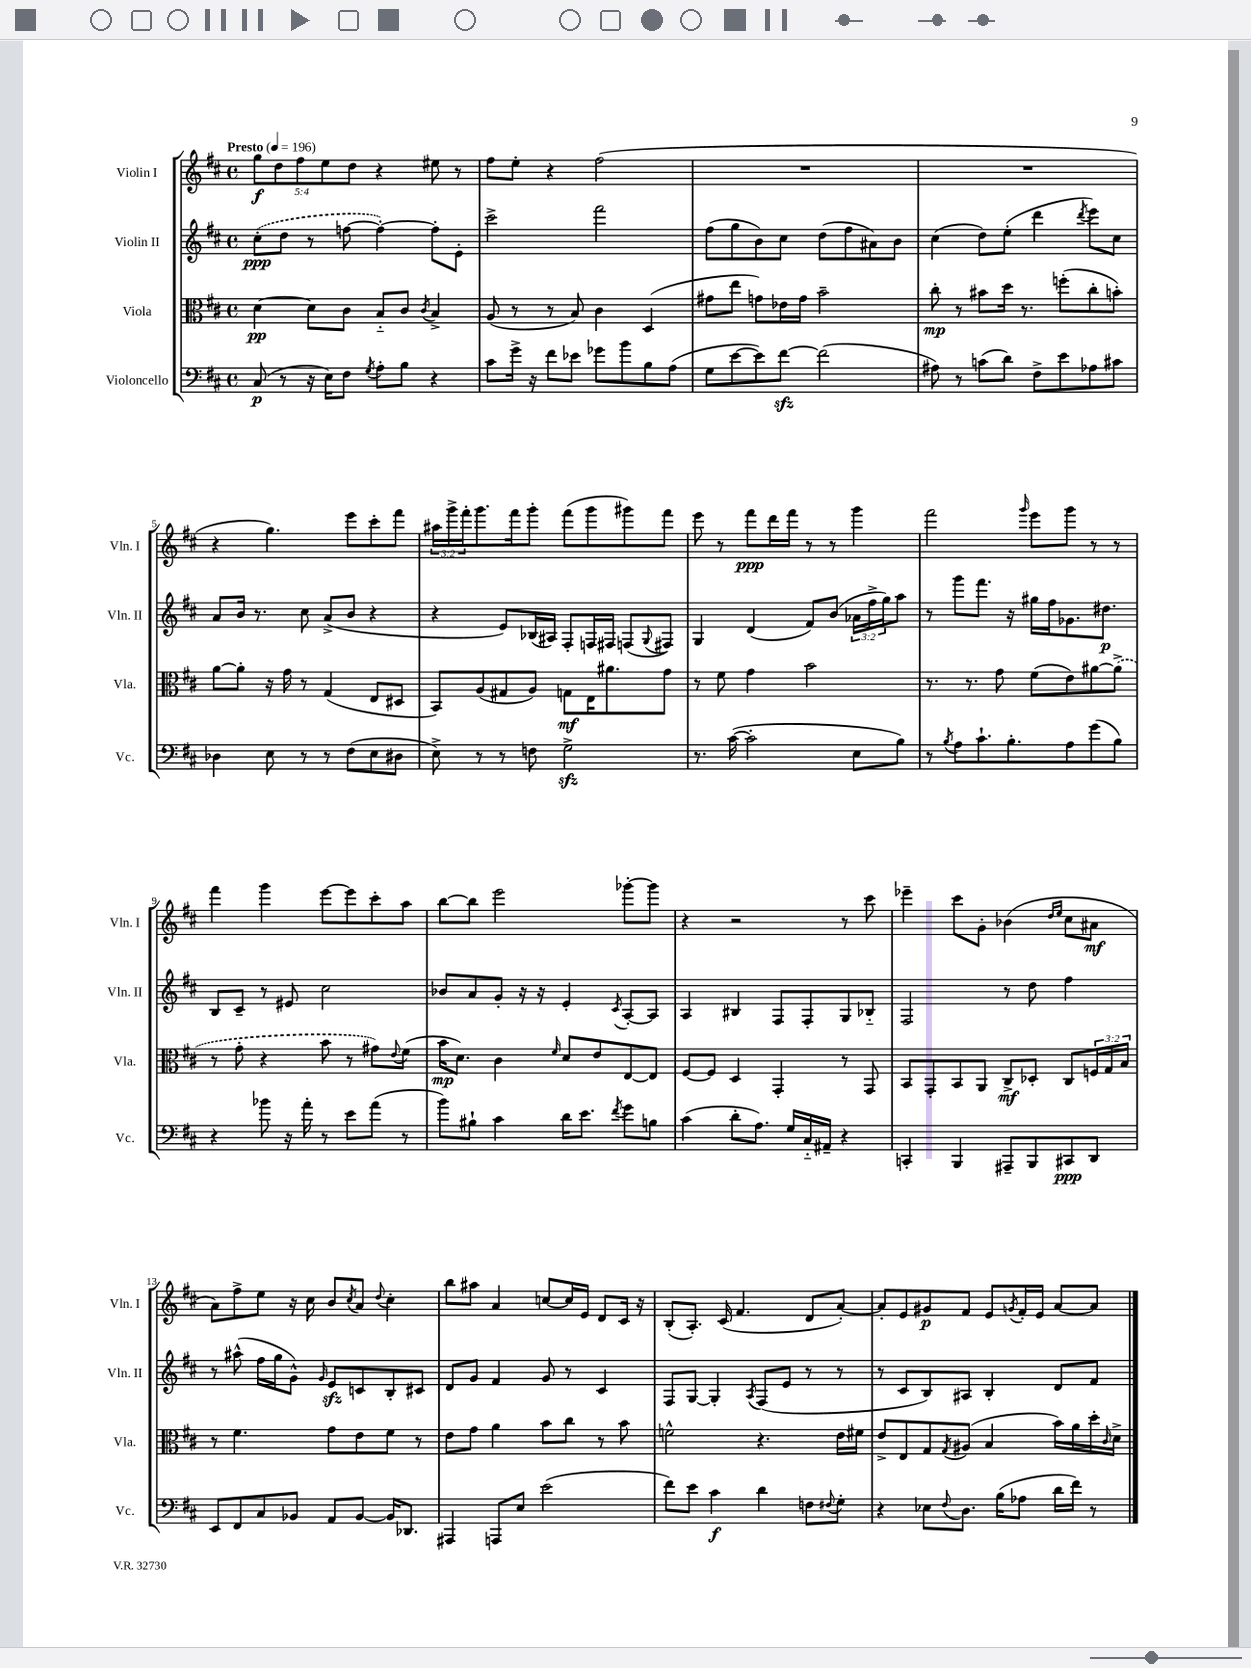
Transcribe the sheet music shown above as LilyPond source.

<<
\new StaffGroup <<
\new Staff = "s0" \with { instrumentName = "Violin I" shortInstrumentName = "Vln. I" } {
    \clef treble \key d \major \defaultTimeSignature \time 4/4 \override Staff.TupletNumber.text = #tuplet-number::calc-fraction-text \tempo "Presto" 4 = 196
    \tuplet 5/4 { g''8\f d''8 fis''8 e''8 d''8 } r4 eis''8 r8 |
    fis''8 e''8-. r4 fis''2( |
    R1 |
    R1 |
    r4 g''4.) e'''8 cis'''8-. fis'''8 |
    \tuplet 3/2 { ais''16 g'''16-> fis'''16-. } g'''8. fis'''16 g'''8-. fis'''8( g'''8 gis'''8) fis'''8 |
    e'''8 r8 fis'''8\ppp d'''16 fis'''16 r8 r8 g'''4 |
    fis'''2 \grace { g'''16 } e'''8 g'''8 r8 r8 |
    fis'''4 g'''4 e'''8~ e'''8 cis'''8-. a''8 |
    b''8~ b''8 e'''2 ges'''8~-. ges'''8 |
    r4 r2 r8 cis'''8 |
    ees'''4-- cis'''8 g'8-. bes'4( \grace { d''16 e''16 } cis''8 ais'8\mf |
    a'8) fis''8-> e''8 r16 cis''16 b'8 \acciaccatura { cis''8 } a'8 \appoggiatura { d''8 } cis''4-. |
    b''8 ais''8 a'4 c''8~ c''16 e'16 d'8 cis'16 r16 |
    b8-.( a8.-.) cis'16( fis'4. d'8 a'8~-.) |
    a'8-. e'8 gis'8\p fis'8 e'8 \acciaccatura { g'8 } fis'16-. e'16 a'8~ a'8 \bar "|." |
}
\new Staff = "s1" \with { instrumentName = "Violin II" shortInstrumentName = "Vln. II" } {
    \clef treble \key d \major \defaultTimeSignature \time 4/4 \override Staff.TupletNumber.text = #tuplet-number::calc-fraction-text
    \once \slurDashed cis''8-.\ppp( d''8 r8 f''8~ f''4~-.) f''8-. e'8-. |
    cis'''2-> fis'''2 |
    fis''8( g''8 b'8) cis''8 d''8( fis''8 ais'8) b'8 |
    cis''4( d''8) e''8-.( d'''4 \acciaccatura { d'''8 } e'''8) cis''8 |
    a'8 b'16 r8. cis''8 a'8->( b'8 r4 |
    r4 e'8) bes16( ais16) fis8-. f16 fis16 f8( \appoggiatura { g8 } fis8) |
    g4 d'4( fis'8) b'8( \tuplet 3/2 { aes'16 fis''16-> g''16) } a''8 |
    r8 g'''8 fis'''8. r16 gis''16 fis''16 ges'8. dis''8.\p |
    b8 cis'8-- r8 eis'8 cis''2 |
    bes'8 a'8 g'8-. r16 r16 e'4-. \acciaccatura { cis'8 } a8~-. a8 |
    a4 bis4 fis8 fis8-. g8 bes8-_ |
    fis2 r8 d''8 fis''4 |
    r8 ais''8-^( fis''16 g''16 g'8-^) \grace { g'16 } e'8\sfz c'8 b8-. cis'8 |
    d'8 g'8 fis'4 g'8 r8 cis'4 |
    fis8 g8~ g4-. \acciaccatura { a8 } fis8( e'8 r8 r8 |
    r8 cis'8 b8) ais8 b4-. d'8 fis'8 \bar "|." |
}
\new Staff = "s2" \with { instrumentName = "Viola" shortInstrumentName = "Vla." } {
    \clef alto \key d \major \defaultTimeSignature \time 4/4 \override Staff.TupletNumber.text = #tuplet-number::calc-fraction-text
    d'4~\pp d'8 cis'8 b8-_ cis'8 \acciaccatura { cis'8 } b4-> |
    a8( r8 r8 b8) cis'4 d4( |
    gis'8 e''8 g'8) ees'16 g'16 b'2-- |
    cis''8-.\mp r8 bis'8 d''16 r8. f''8-.( cis''8-. b'8-.) |
    a'8~ a'8-. r16 g'16 r8 g4( e8 dis8 |
    b,8) a8( gis8 a8) g8\mf e16 ais'8. g'8 |
    r8 fis'8 g'4 b'2 |
    r8. r8. g'8 fis'8( e'8) ais'8~ \once \slurDashed ais'8->( |
    r8 g'8-. r4 b'8 r8 gis'8) \appoggiatura { e'8 } fis'8( |
    b'16\mp d'8.) cis'4 \grace { fis'16 } d'8 e'8 e8~ e8 |
    fis8~ fis8 d4 g,4-. r8 g,8 |
    b,8 g,8-. b,8 a,8 cis8->\mf des8-. cis8 \tuplet 3/2 { f16 g16 b16 } |
    r8 fis'4. g'8 e'8 fis'8 r8 |
    e'8 g'8 a'4 b'8 cis''8 r8 b'8 |
    f'2-^ r4. e'16 fis'16 |
    e'8-> e8 g8 \acciaccatura { g8 } ais8( b4 b'16) a'16 d''16-. \grace { cis'16 } d'16-> \bar "|." |
}
\new Staff = "s3" \with { instrumentName = "Violoncello" shortInstrumentName = "Vc." } {
    \clef bass \key d \major \defaultTimeSignature \time 4/4
    cis8\p( r8 r16 e16) fis8 \acciaccatura { g8 } a8-. b8 r4 |
    cis'8 g'16-> r16 fis'8 ees'8 ges'8 b'8 b8 a8( |
    g8 e'8~ e'8) fis'8~\sfz fis'2( |
    ais8) r8 c'8( d'8) fis8-> e'8 aes8 cis'8 |
    des4 e8 r8 r8 fis8( e8 dis8 |
    e8->) r8 r8 f8 g2->\sfz |
    r8. cis'16~( cis'2-. e8 b8) |
    r8 \acciaccatura { b8 } a8 cis'8.-! b8.-. a8 g'8( b8) |
    r4 bes'8 r16 a'16-. r8 e'8 a'8( r8 |
    b'8) bis8-! cis'4 d'16 e'8. \acciaccatura { fis'8 } g'8 b8 |
    cis'4( d'8-. a8.) g16 cis16-_ ais,16-- r4 |
    c,4-. b,,4 ais,,8-- b,,8 cis,8\ppp d,8 |
    e,8 fis,8 cis8 bes,8 a,8 bes,8~ bes,16 des,8. |
    ais,,4 a,,8 e8 e'2( |
    fis'8) e'8 cis'4\f d'4 f8 \appoggiatura { fis8 } g8-. |
    r4 ees8 \appoggiatura { fis8 } d8. b16( aes8 d'16 fis'16) r8 \bar "|." |
}
>>
>>
